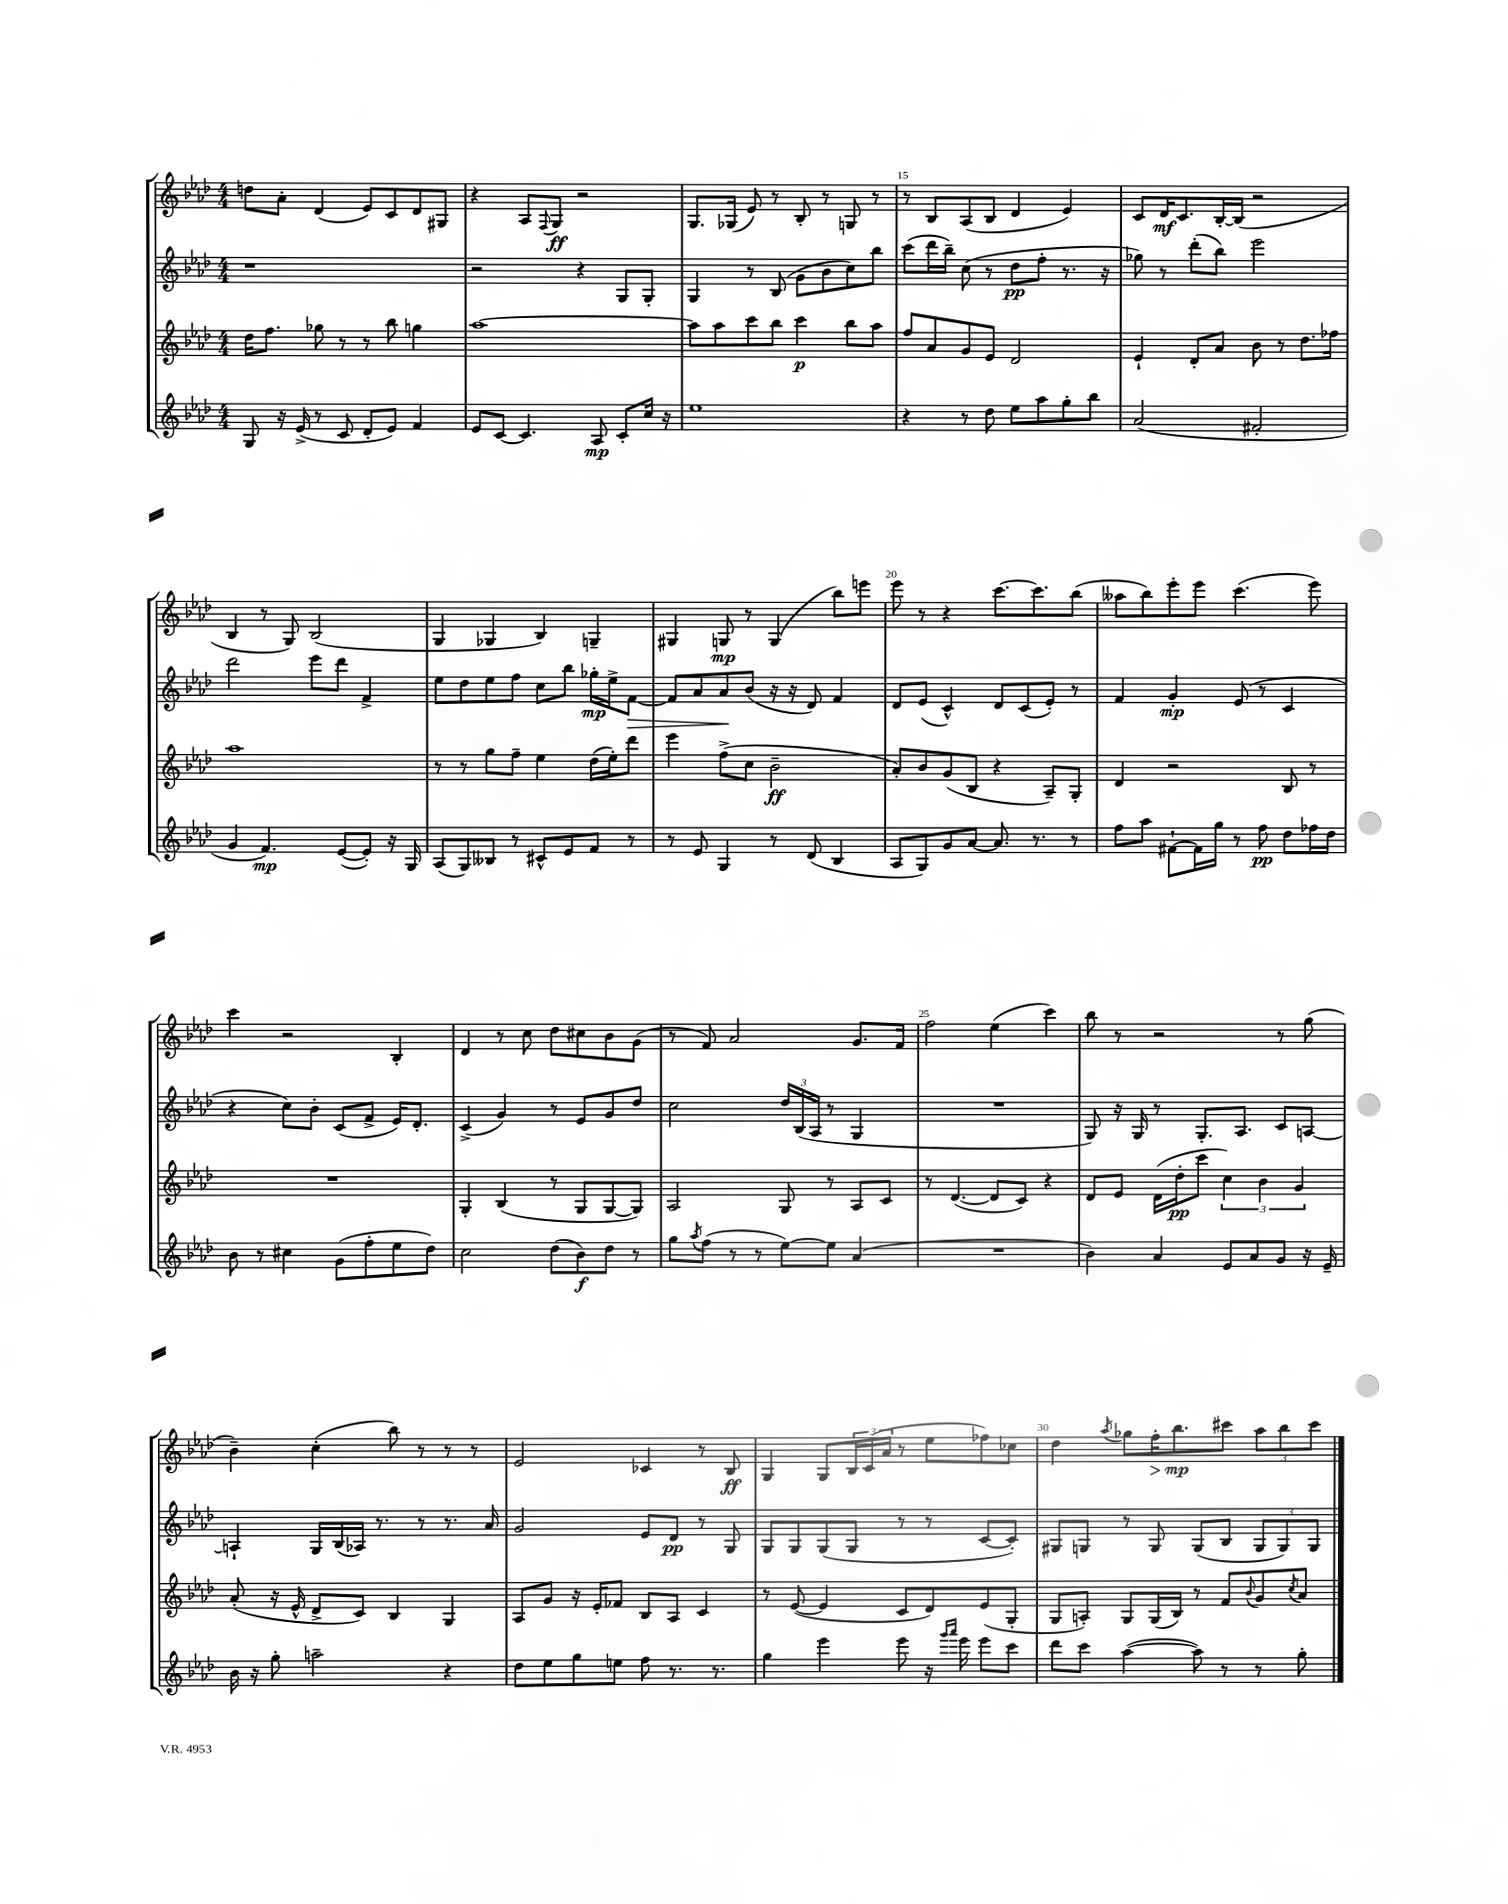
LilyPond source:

<<
\new StaffGroup <<
\new Staff = "s0" {
    \clef treble \key aes \major \numericTimeSignature \time 4/4
    d''8 aes'8-. des'4( ees'8) c'8 des'8 gis8 |
    r4 aes8 \appoggiatura { f8 } g8\ff r2 |
    g8. ges16( ees'8) r8 bes8-. r8 g8 r8 |
    r8 bes8 aes8( bes8 des'4 ees'4) |
    c'8 des'16\mf c'8. bes16~-. bes16( r2 |
    bes4 r8 g8) bes2( |
    g4 ges4 bes4) g4-- |
    gis4 g8\mp r8 g4( bes''8) e'''8 |
    ees'''8 r8 r4 c'''8.~ c'''8. bes''8( |
    aeses''8 bes''8) ees'''8-. ees'''8 c'''4.( ees'''8) |
    c'''4 r2 bes4-. |
    des'4 r8 c''8 des''8 cis''8 bes'8 g'8( |
    r8 f'8) aes'2 g'8. f'16 |
    f''2 ees''4( c'''4) |
    bes''8 r8 r2 r8 g''8( |
    bes'4--) c''4-.( bes''8) r8 r8 r8 |
    ees'2 ces'4 r8 bes8\ff |
    g4 g8 \tuplet 3/2 { bes16 c'16( aes'16 } r8 ees''8 fes''8) ces''8 |
    des''4 \acciaccatura { aes''8 } ges''8 f''16-.\> bes''8.\mp\! cis'''8 \tuplet 3/2 { aes''8 bes''8 cis'''8 } \bar "|." |
}
\new Staff = "s1" {
    \clef treble \key aes \major \numericTimeSignature \time 4/4
    r1 |
    r2 r4 g8 g8-. |
    g4 r8 bes8( g'8 bes'8 c''8) bes''8 |
    c'''8( des'''16 bes''16--) c''8( r8 des''8\pp f''8-. r8. r16 |
    ges''8) r8 des'''8-.( bes''8) ees'''2 |
    des'''2 ees'''8 des'''8 f'4-> |
    ees''8 des''8 ees''8 f''8 c''8 bes''8 ges''16-.\mp ees''16-> f'8~\> |
    f'8 aes'8 aes'8\! bes'8( r16 r16 des'8) f'4 |
    des'8 ees'8( c'4-^) des'8 c'8( ees'8-.) r8 |
    f'4 g'4-.\mp ees'8( r8 c'4 |
    r4 c''8) bes'8-. c'8( f'8-> ees'16) des'8.-. |
    c'4->( g'4) r8 ees'8 g'8 des''8 |
    c''2 \tuplet 3/2 { des''16 bes16( aes16 } r8 g4 |
    R1 |
    g8) r16 g16 r8 g8.-. aes8. c'8 a8~ |
    a4-! g16 bes16( aes16) r8. r8 r8. aes'16 |
    g'2 ees'8 des'8\pp r8 g8 |
    g8 g8 g8( g8 r8 r8 c'8~ c'8-.) |
    gis8 g8 r8 g8 g8( bes8 \tuplet 3/2 { g8 g8) g8 } \bar "|." |
}
\new Staff = "s2" {
    \clef treble \key aes \major \numericTimeSignature \time 4/4
    des''16 f''8. ges''8 r8 r8 bes''8 g''4 |
    aes''1~ |
    aes''8 aes''8 c'''8 bes''8 c'''4\p bes''8 aes''8 |
    f''8 aes'8 g'8 ees'8 des'2 |
    ees'4-! des'8-. aes'8 bes'8 r8 des''8. fes''16 |
    aes''1 |
    r8 r8 g''8 f''8-- ees''4 des''16( ees''16-.) des'''8 |
    ees'''4 f''8->( c''8 bes'2--\ff |
    aes'8-.) bes'8 g'8( bes8 r4 aes8--) g8-. |
    des'4 r2 bes8 r8 |
    R1 |
    g4-. bes4( r8 g8 g8~ g8) |
    aes2 g8 r8 aes8 c'8 |
    r8 des'4.~( des'8 c'8) r4 |
    des'8 ees'8 des'16( des''16-.\pp c'''8 \tuplet 3/2 { c''4) bes'4 g'4 } |
    aes'8-.( r16 ees'16-^ des'8-> c'8) bes4 g4 |
    aes8 g'8 r16 ees'16-. fes'8 bes8 aes8 c'4 |
    r8 ees'8~( ees'4 c'8 des'8) ees'8( g8-. |
    g8 a8-.) g8 g16( bes16) r8 f'8 \appoggiatura { bes'8 } g'8 \acciaccatura { c''8 } aes'8 \bar "|." |
}
\new Staff = "s3" {
    \clef treble \key aes \major \numericTimeSignature \time 4/4
    g8 r16 ees'16->( r8 c'8 des'8-. ees'8) f'4 |
    ees'8 c'8~ c'4. aes8\mp c'8-. c''16 r16 |
    ees''1 |
    r4 r8 des''8 ees''8 aes''8 g''8-. bes''8 |
    aes'2( fis'2-. |
    g'4 f'4.\mp) ees'8~( ees'8-.) r16 g16 |
    aes8( g8) beses8 r8 cis'8-^ ees'8 f'8 r8 |
    r8 ees'8 g4 r8 des'8( bes4 |
    aes8 g8) g'8 aes'8~ aes'8. r8. r8 |
    f''8 aes''8 fis'8~-! fis'16 g''16 r8 f''8\pp des''8 fes''16 des''16 |
    bes'8 r8 cis''4 g'8( f''8-. ees''8 des''8) |
    c''2 des''8( bes'8\f) des''8 r8 |
    g''8 \acciaccatura { aes''8 } f''8( r8 r8 ees''8~) ees''8 aes'4( |
    R1 |
    bes'4) aes'4 ees'8 aes'8 g'8 r16 ees'16-- |
    bes'16 r16 g''8-. a''2-- r4 |
    des''8 ees''8 g''8 e''8 f''8 r8. r8. |
    g''4 ees'''4 ees'''8 r16 \grace { g'''16 aes'''16 } ees'''16 ees'''8 c'''8 |
    des'''8 c'''8 aes''4~( aes''8) r8 r8 g''8-. \bar "|." |
}
>>
>>
\layout { \context { \Score currentBarNumber = #12 \override BarNumber.break-visibility = ##(#f #t #t) barNumberVisibility = #(every-nth-bar-number-visible 5) } }
